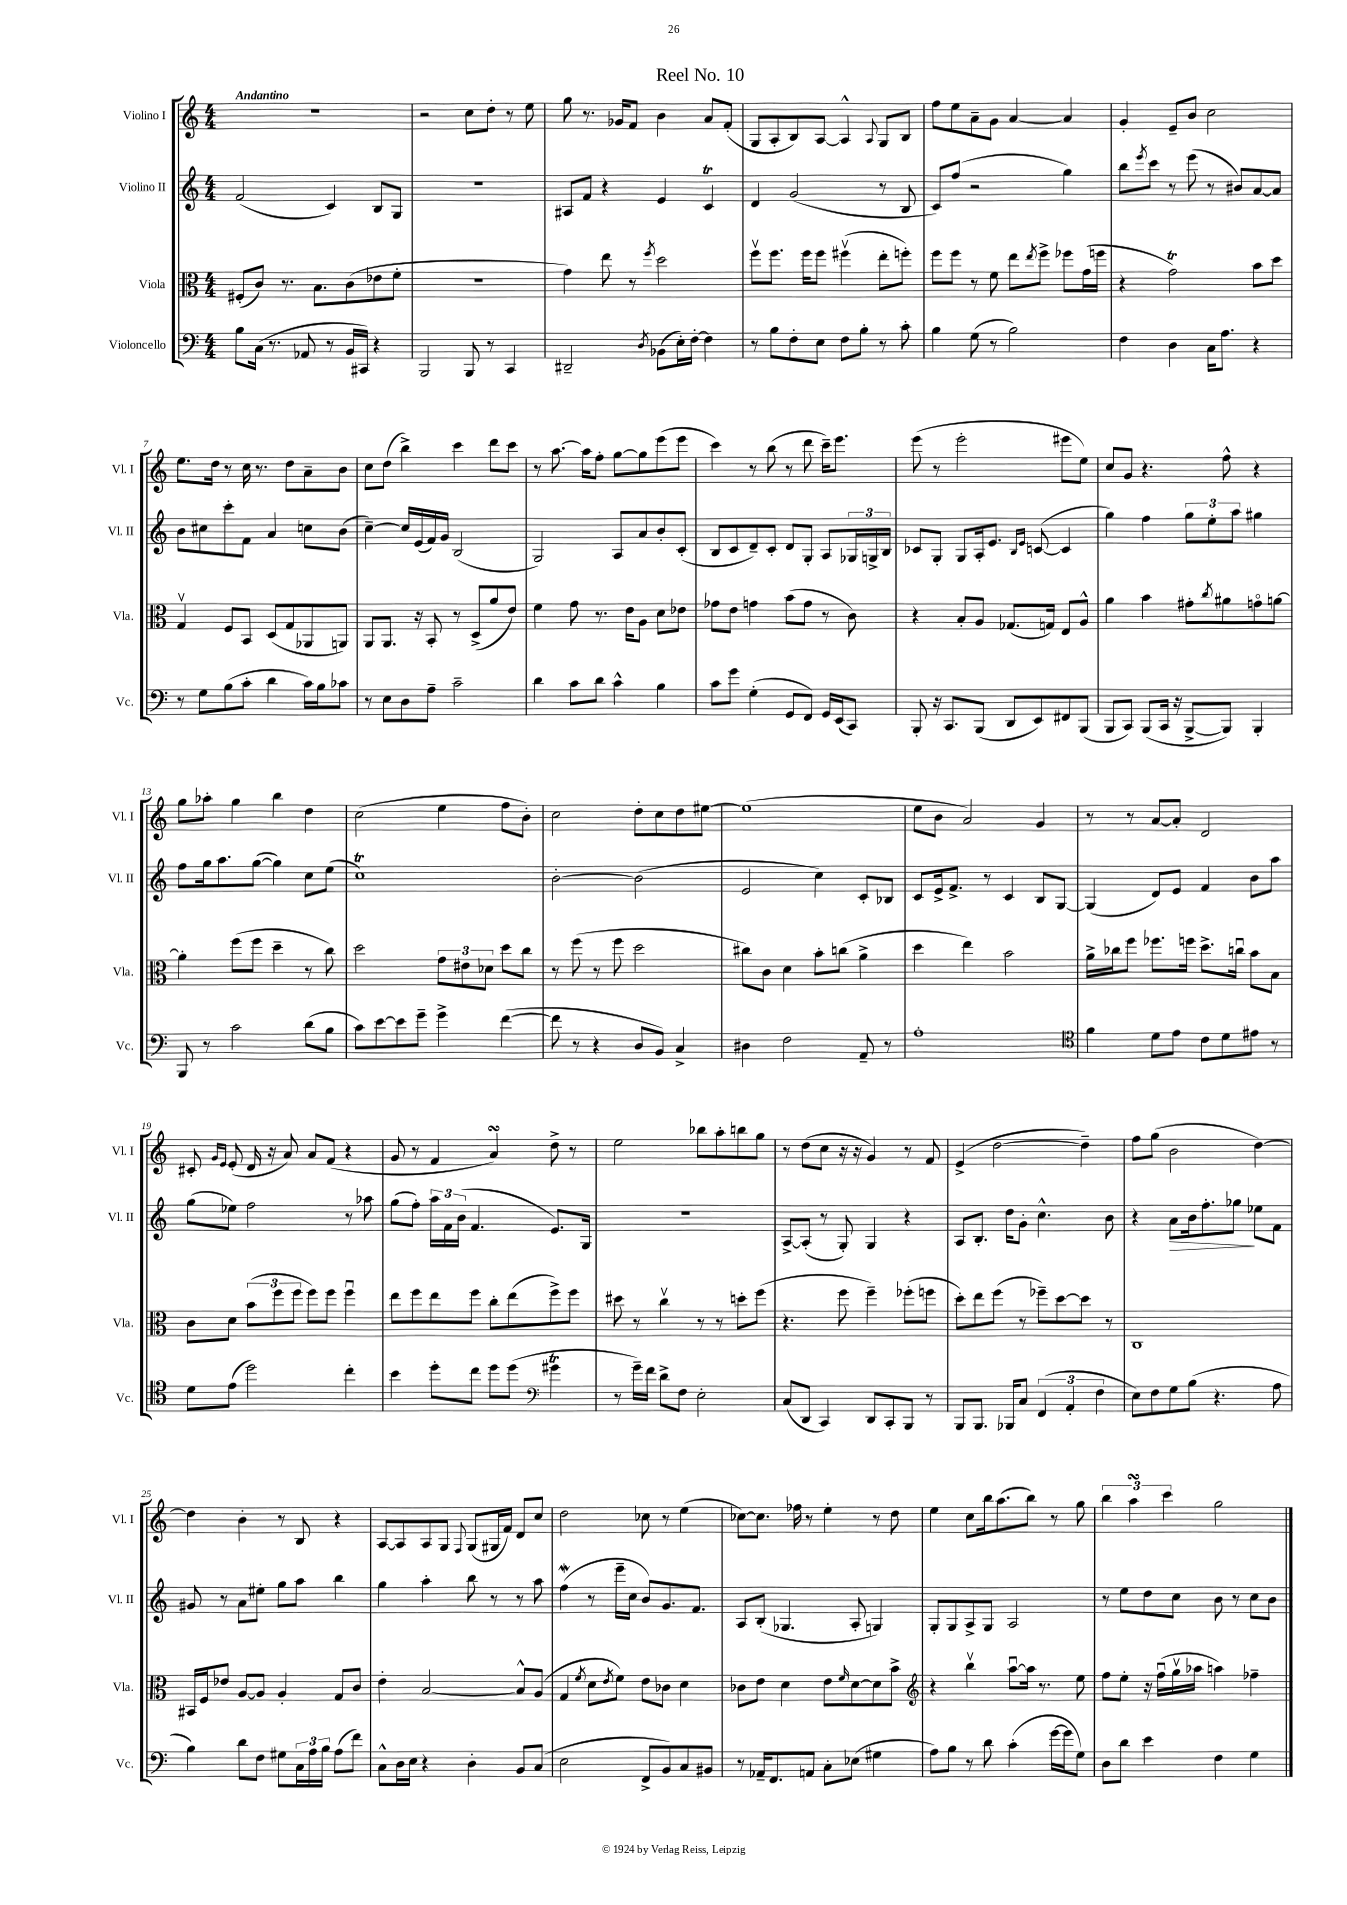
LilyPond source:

\header { title = "Reel No. 10" }
<<
\new StaffGroup <<
\new Staff = "s0" \with { instrumentName = "Violino I" shortInstrumentName = "Vl. I" } {
    \clef treble \key c \major \numericTimeSignature \time 4/4 \tempo "Andantino"
    R1 |
    r2 c''8 d''8-. r8 e''8 |
    g''8 r8. ges'16 f'8 b'4 a'8 f'8-.( |
    g8 a8-. b8) a8~ a4-^ \appoggiatura { a8 } g8 b8 |
    f''8 e''8 a'8-- g'8 a'4~ a'4 |
    g'4-. e'8-- b'8 c''2 |
    e''8. d''16 r8 c''16 r8. d''8 a'8-- b'8 |
    c''8 d''8( b''4->) c'''4 d'''8 c'''8 |
    r8 a''8.~ a''16 f''8-. g''8~ g''8 e'''8( e'''8 |
    c'''4) r8 b''8( r8 d'''8 c'''16--) e'''8. |
    e'''8( r8 e'''2-. eis'''8 e''8) |
    c''8 g'8 r4. f''8-^ r4 |
    g''8 aes''8-. g''4 b''4 d''4 |
    c''2( e''4 f''8 b'8-.) |
    c''2 d''8-. c''8 d''8 eis''8~ |
    eis''1( |
    e''8 b'8 a'2) g'4 |
    r8 r8 a'8~ a'8-. d'2 |
    cis'8-. \grace { g'16 e'16 } e'8-.( d'16 r16 a'8) a'8 f'8( r4 |
    g'8 r8 f'4 a'4\turn) d''8-> r8 |
    e''2 bes''8 a''8-. b''8 g''8 |
    r8 d''8( c''8 r16 r16 g'4) r8 f'8 |
    e'4->( d''2~ d''4--) |
    f''8 g''8( b'2 d''4~) |
    d''4 b'4-. r8 b8 r4 |
    a8~ a8 a8 g8 \appoggiatura { f8 } g8( gis16 f'16) d'8 c''8 |
    d''2 ces''8 r8 e''4( |
    ces''8~) ces''8. fes''16 r8 e''4-. r8 d''8 |
    e''4 c''8 b''16 a''8.( b''8) r8 g''8 |
    \tuplet 3/2 { b''4 a''4\turn c'''4 } g''2 \bar "|." |
}
\new Staff = "s1" \with { instrumentName = "Violino II" shortInstrumentName = "Vl. II" } {
    \clef treble \key c \major \numericTimeSignature \time 4/4
    f'2( c'4) b8 g8 |
    R1 |
    ais8 f'8 r4 e'4 c'4\trill |
    d'4 g'2( r8 b8 |
    c'8) f''8( r2 g''4) |
    b''8 \acciaccatura { e'''8 } c'''8 r8 e'''8( r8 bis'8) a'8~ a'8 |
    b'8 cis''8 c'''8-. f'8 a'4 c''8 b'8( |
    c''4~--) c''16 e'16( f'16) g'16 b2( |
    g2) a8 a'8 b'8-. c'8-.( |
    b8 c'8 d'8--) c'8-. d'8 g8-. a8 \tuplet 3/2 { ges16 g16-> b16 } |
    ces'8 g8-. g8 a16-. e'8. \grace { b16 e'16 } c'8~( c'4 |
    g''4) f''4 \tuplet 3/2 { g''8 e''8-. a''8 } gis''4 |
    f''8 g''16 a''8. g''8~( g''4) c''8 e''8( |
    c''1\trill) |
    b'2~-. b'2( |
    e'2 c''4) c'8-. bes8 |
    c'8 e'16-> f'8.-> r8 c'4 b8 g8~ |
    g4( d'8) e'8 f'4 b'8 a''8 |
    g''8( ees''8) f''2 r8 aes''8 |
    g''8( f''8-.) \tuplet 3/2 { a''16 f'16 b'16( } f'4. e'8.) g16 |
    r1 |
    a8~-> a8-.( r8 g8-.) g4 r4 |
    a8 b8.-. d''16 g'8-. c''4.-^ b'8 |
    r4 a'8\> b'16 f''8.-. ges''8\! ees''8 f'8 |
    gis'8 r8 a'8 eis''8-. g''8 a''8 b''4 |
    g''4 a''4-. b''8 r8 r8 a''8 |
    f''4\mordent( r8 e'''16-- c''16 b'8) g'8. f'8. |
    a8 b8-.( ges4. a8-. g4) |
    g8-. g8 a8-> g8 a2 |
    r8 e''8 d''8 c''8 b'8 r8 c''8 b'8 \bar "|." |
}
\new Staff = "s2" \with { instrumentName = "Viola" shortInstrumentName = "Vla." } {
    \clef alto \key c \major \numericTimeSignature \time 4/4
    fis8-.( c'8) r8. b8. c'8( ees'8 f'8-. |
    R1 |
    g'4) e''8 r8 \acciaccatura { f''8 } d''2 |
    f''8\upbow f''8. f''16 f''8 fis''4\upbow( e''8-. f''8-.) |
    f''8 f''8 r8 f'8 e''8 \acciaccatura { e''8 } f''8-> fes''8 g'16( f''16 |
    r4 g'2\trill) b'8 d''8 |
    g4\upbow f8 b,8 d8( g8 aes,8 a,8) |
    a,8 a,8. r16 b,8-. r8 d8->( a'8 e'8) |
    f'4 g'8 r8. e'16 a8 d'8 ees'8 |
    ges'8 e'8 g'4 b'8( g'8 r8 c'8) |
    r4 b8-. a8 ges8.( g16) e8 a8-^ |
    a'4 b'4 gis'8-. \acciaccatura { c''8 } ais'8 g'8\flageolet a'8~ |
    a'4-. f''8( f''8 d''4-- r8 c''8) |
    d''2 \tuplet 3/2 { g'8 eis'8 des'8 } d''8 c''8 |
    r8 f''8( r8 f''8 d''2 |
    cis''8) c'8 d'4 b'8-. c''8( a'4-> |
    d''4 e''4) b'2 |
    a'16-> ces''16 f''8 fes''8. f''16 d''8.-> c''16\downbow b'8 b8 |
    c'8 d'8 \tuplet 3/2 { b'8( f''8 f''8 } f''8) f''8 f''4\downbow |
    e''8 f''8 e''8 f''8 c''8-. e''8( f''8->) f''8 |
    dis''8 r8 c''4\upbow r8 r8 d''8-. f''8( |
    r4. f''8 f''4--) fes''8-.( f''8 |
    d''8-.) e''8 f''8( r8 fes''8--) d''8~ d''8 r8 |
    c1 |
    bis,16 f16 ees'8 a8~ a8 a4-. g8 c'8 |
    e'4-. b2~ b8-^ a8( |
    g4 \acciaccatura { f'8 } d'8 \acciaccatura { e'8 } f'8) e'8 ces'8 d'4 |
    ces'8 e'8 d'4 e'8 \grace { f'16 } d'8~ d'8 b'8-> |
    \clef treble r4 b''4\upbow a''8~\downbow a''16 r8. e''8 |
    f''8 e''8-. r16 f''16\downbow( g''16\upbow aes''16 a''4) fes''4-- \bar "|." |
}
\new Staff = "s3" \with { instrumentName = "Violoncello" shortInstrumentName = "Vc." } {
    \clef bass \key c \major \numericTimeSignature \time 4/4
    b8 c16( r8. aes,8 r8 b,16 cis,16) r4 |
    b,,2 b,,8 r8 c,4 |
    dis,2-- \acciaccatura { d8 } bes,8( e16-.) f16~-. f4 |
    r8 b8 f8-. e8 f8 b8-. r8 c'8-. |
    b4 g8( r8 b2) |
    f4 d4 c16 a8. r4 |
    r8 g8 b8( c'8-. d'4 c'16) b16 ces'8 |
    r8 e8 d8 a8-- c'2-- |
    d'4 c'8 d'8 c'4-^ b4 |
    c'8 g'8 g4-.( g,8 f,8) g,16 e,16( c,8) |
    b,,8-. r16 c,8. b,,8( d,8 e,8) fis,8 b,,8( |
    b,,8 c,8) b,,8( c,16 r16 b,,8~-> b,,8) b,,4-. |
    b,,8 r8 c'2 d'8( b8 |
    c'8) e'8~ e'8 g'8-- g'4-> f'4~( |
    f'8 r8 r4 d8 b,8) c4-> |
    dis4 f2 a,8-- r8 |
    a1-. |
    \clef tenor f'4 d'8 e'8 c'8 d'8 eis'8 r8 |
    d'8 e'8( d''2) c''4-. |
    b'4 d''8-. c''8 d''8 d''8( \clef bass gis'4\trill |
    r8 g'16--) f'16 d'8-> f8 e2-. |
    c8( d,8 c,4) d,8 c,8-. b,,8 r8 |
    b,,8 b,,8. bes,,16 c8 \tuplet 3/2 { f,4( a,4-. f4 } |
    e8) f8 g8 b8( r4. a8 |
    b4) d'8 f8 gis8 \tuplet 3/2 { c16 a16 b16 } a8( f'8) |
    c8-^ d16 e16 r4 d4-. b,8 c8( |
    e2 f,8-> b,8) c8 bis,8 |
    r8 aes,16-- f,8. a,8 c8-. ees8( gis4 |
    a8) b8 r8 d'8 c'4-.( g'16~ g'16 g8) |
    d8 d'8 e'4 f4 g4 \bar "|." |
}
>>
>>
